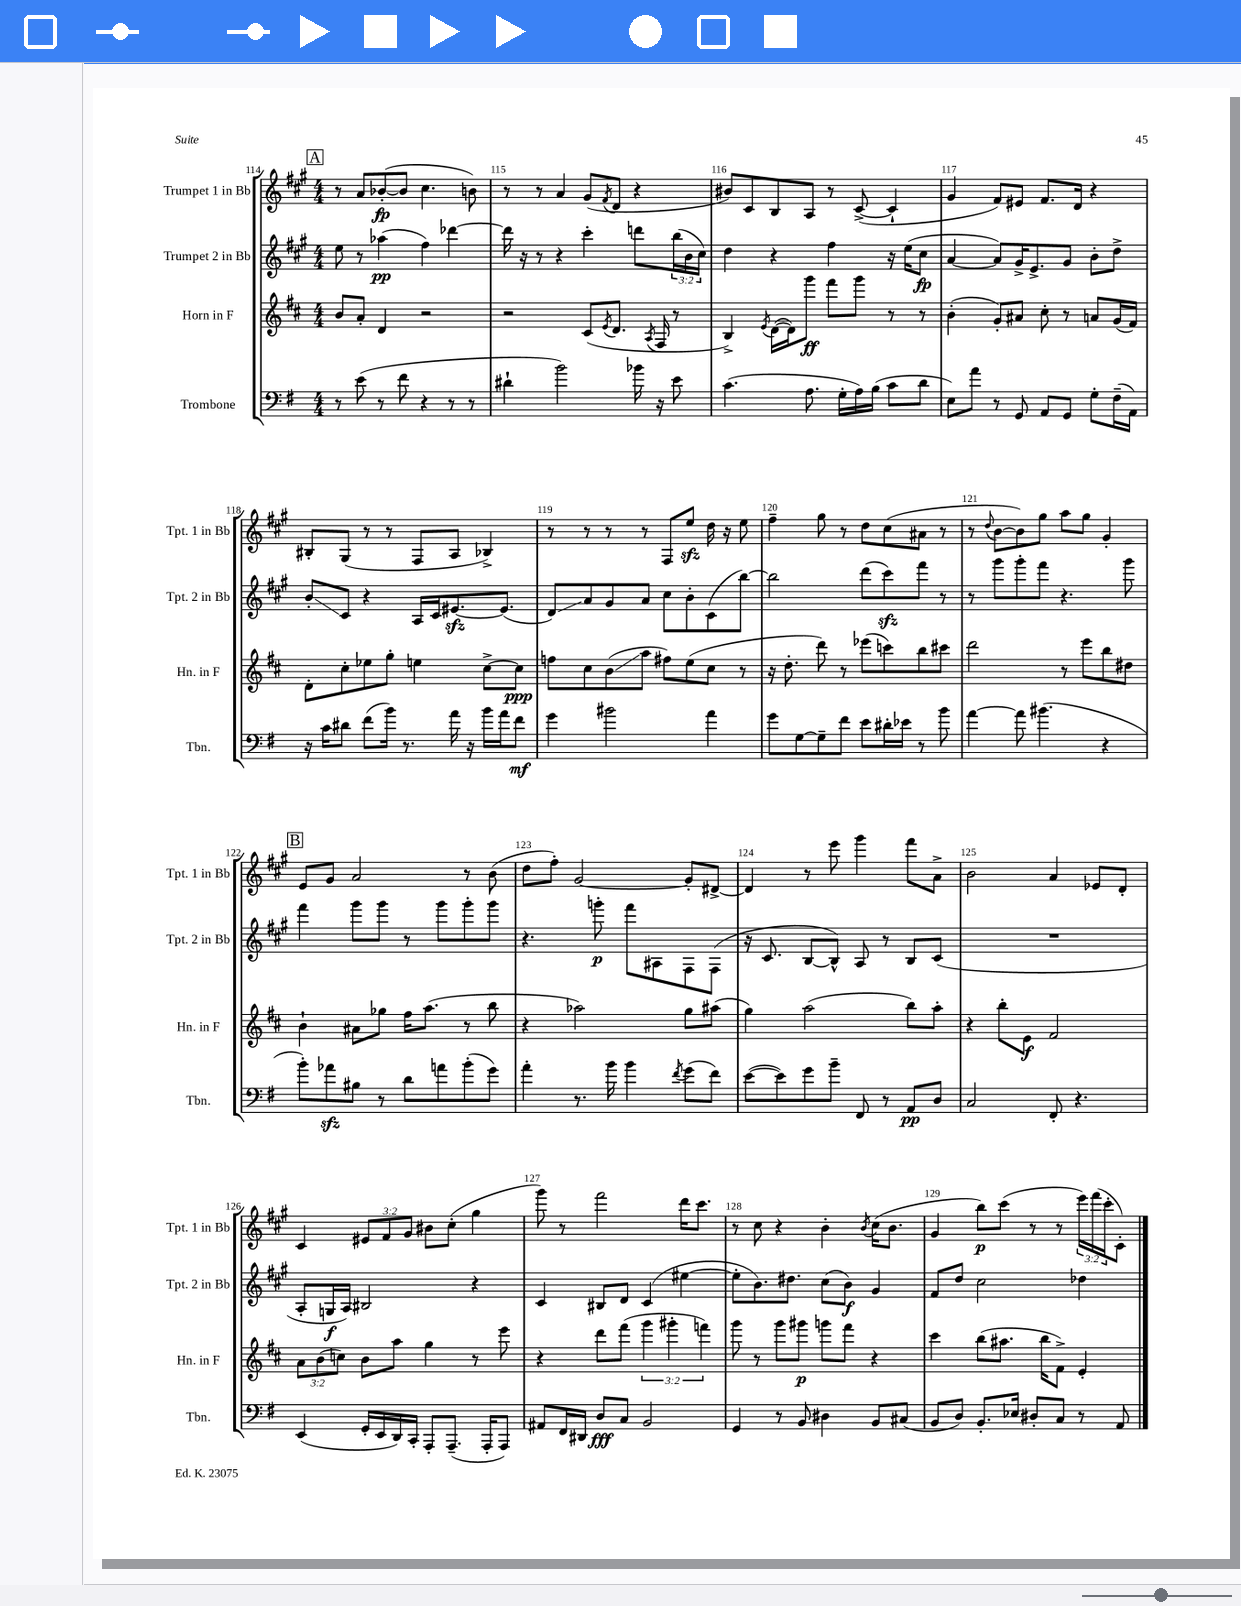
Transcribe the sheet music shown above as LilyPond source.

<<
\new StaffGroup <<
\new Staff = "s0" \with { instrumentName = "Trumpet 1 in Bb" shortInstrumentName = "Tpt. 1 in Bb" } {
    \clef treble \key a \major \numericTimeSignature \time 4/4 \override Staff.TupletNumber.text = #tuplet-number::calc-fraction-text
    \mark \markup { \box "A" } r8 a'8 bes'8~-.\fp( bes'8 cis''4. b'8) |
    r8 r8 a'4 gis'8( \acciaccatura { fis'8 } d'8 r4 |
    bis'8) cis'8 b8 a8 r8 cis'8~->( cis'4-! |
    gis'4 fis'8) eis'8 fis'8. d'16 r4 |
    bis8-. gis8( r8 r8 fis8 a8 bes4->) |
    r8 r8 r8 r8 fis8 e''8\sfz d''16 r16 e''8 |
    fis''4-- gis''8 r8 d''8 cis''8( ais'8 r8 |
    r8 \appoggiatura { d''8 } b'8~ b'8) gis''8 a''8 gis''8 gis'4-. |
    \mark \markup { \box "B" } e'8 gis'8 a'2 r8 b'8( |
    d''8 fis''8-.) gis'2~ gis'8-. dis'8~-> |
    dis'4 r8 e'''8 gis'''4 fis'''8 a'8-> |
    b'2 a'4 ees'8 d'8-. |
    cis'4 \tuplet 3/2 { eis'8 fis'8 gis'8 } bis'8 cis''8-.( gis''4 |
    gis'''8) r8 fis'''2 d'''16 cis'''8. |
    r8 cis''8 r4 b'4-. \acciaccatura { b'8 } cis''16( b'8. |
    gis'4 b''8\p) cis'''8( r8 r8 \tuplet 3/2 { e'''16) fis'''16( cis'''16-. } cis'8-.) \bar "|." |
}
\new Staff = "s1" \with { instrumentName = "Trumpet 2 in Bb" shortInstrumentName = "Tpt. 2 in Bb" } {
    \clef treble \key a \major \numericTimeSignature \time 4/4 \override Staff.TupletNumber.text = #tuplet-number::calc-fraction-text
    \mark \markup { \box "A" } e''8 r8 aes''4\pp( fis''4) des'''4~ |
    des'''16 r16 r8 r4 cis'''4-. d'''8 \tuplet 3/2 { b''16( b'16 cis''16) } |
    d''4 r4 fis''4 r16 e''16( cis''8\fp |
    a'4~ a'8) gis'16-> e'8.-> gis'8 b'8-. d''8-> |
    b'8-.\glissando cis'8 r4 a16 cis'16 eis'8.~\sfz eis'8.( |
    d'8\glissando) a'8 gis'8 a'8 cis''8 b'8-. cis'8( b''8~) |
    b''2 d'''8( cis'''8\sfz) fis'''8 r8 |
    r8 gis'''8 gis'''8-. fis'''8 r4. gis'''8 |
    \mark \markup { \box "B" } fis'''4 gis'''8 gis'''8 r8 gis'''8 gis'''8-. gis'''8 |
    r4. g'''8-.\p fis'''8 ais8 fis8 fis8( |
    r16 cis'8. b8~ b8-^) a8 r8 b8 cis'8( |
    R1 |
    a8-. g16\f a16) bis2 r4 |
    cis'4 bis8 d'8 cis'4( eis''4~ |
    eis''8-. b'8.) dis''8. cis''8( b'8\f) gis'4 |
    fis'8 d''8 cis''2 des''4 \bar "|." |
}
\new Staff = "s2" \with { instrumentName = "Horn in F" shortInstrumentName = "Hn. in F" } {
    \clef treble \key d \major \numericTimeSignature \time 4/4 \override Staff.TupletNumber.text = #tuplet-number::calc-fraction-text
    \mark \markup { \box "A" } b'8 a'8-. d'4 r2 |
    r2 cis'8( \acciaccatura { e'8 } d'8. \acciaccatura { a8 } fis16 r8 |
    b4->) \acciaccatura { e'8 } d'16~( d'16) g'''8\ff fis'''8 g'''8 r8 r8 |
    b'4-.( g'8-.) ais'8 cis''8-. r8 a'8 g'16( fis'16) |
    d'8-. cis''8-. ees''8 g''8-. e''4 cis''8~-> cis''8\ppp |
    f''8 cis''8 b'8\glissando( a''8 fis''8) e''8( cis''8 r8 |
    r16 d''8.-. d'''8) r8 ees'''8( c'''8) b''8 cis'''8 |
    d'''2 r8 e'''8 b''8 dis''8 |
    \mark \markup { \box "B" } b'4-! ais'8 ges''8 fis''16 a''8.( r8 b''8 |
    r4 aes''2) g''8 ais''8( |
    g''4) a''2( b''8) a''8-. |
    r4 b''8-. e'8\f fis'2 |
    \tuplet 3/2 { a'8 b'8( c''8) } b'8 a''8 g''4 r8 e'''8 |
    r4 d'''8 fis'''8( \tuplet 3/2 { g'''4 gis'''4-. f'''4) } |
    g'''8 r8 g'''8 gis'''8\p g'''8 fis'''8 r4 |
    cis'''4 b''8( ais''8. b''16 fis'8->) e'4-. \bar "|." |
}
\new Staff = "s3" \with { instrumentName = "Trombone" shortInstrumentName = "Tbn." } {
    \clef bass \key g \major \numericTimeSignature \time 4/4
    \mark \markup { \box "A" } r8 e'8( r8 fis'8 r4 r8 r8 |
    dis'4-! b'2) bes'16 r16 e'8 |
    c'4.( a8. g16-. a16) b16( c'8 d'8 |
    e8) a'8 r8 g,8 a,8 g,8 g8-. fis16--( a,16) |
    r16 c'16 dis'8 fis'8( b'16) r8. a'16 r16 b'16 a'16 fis'8\mf |
    g'4 bis'2 a'4 |
    g'8 g8~ g8-- fis'8 e'8 dis'16-. ees'16 r8 b'8 |
    a'4~ a'8 bis'4.( r4 |
    \mark \markup { \box "B" } b'8-.) aes'8\sfz bis8 r8 d'8 a'8 b'8-.( g'8) |
    a'4-. r8. b'16 b'4 \acciaccatura { fis'8 } g'8( fis'8) |
    e'8~( e'8) g'8 b'8-- fis,8 r8 a,8\pp d8 |
    c2 fis,8-. r4. |
    e,4( g,16-. e,16 d,16) c,16-. a,,8-. a,,8.--( a,,16-. a,,8) |
    ais,8 fis,16 dis,16 d8\fff c8 b,2 |
    g,4 r8 b,8 dis4 b,8 cis8( |
    b,8 d8) b,8.-. ees16 dis8-. c8 r8 a,8 \bar "|." |
}
>>
>>
\layout { \context { \Score currentBarNumber = #114 \override BarNumber.break-visibility = ##(#f #t #t) barNumberVisibility = #all-bar-numbers-visible } }
